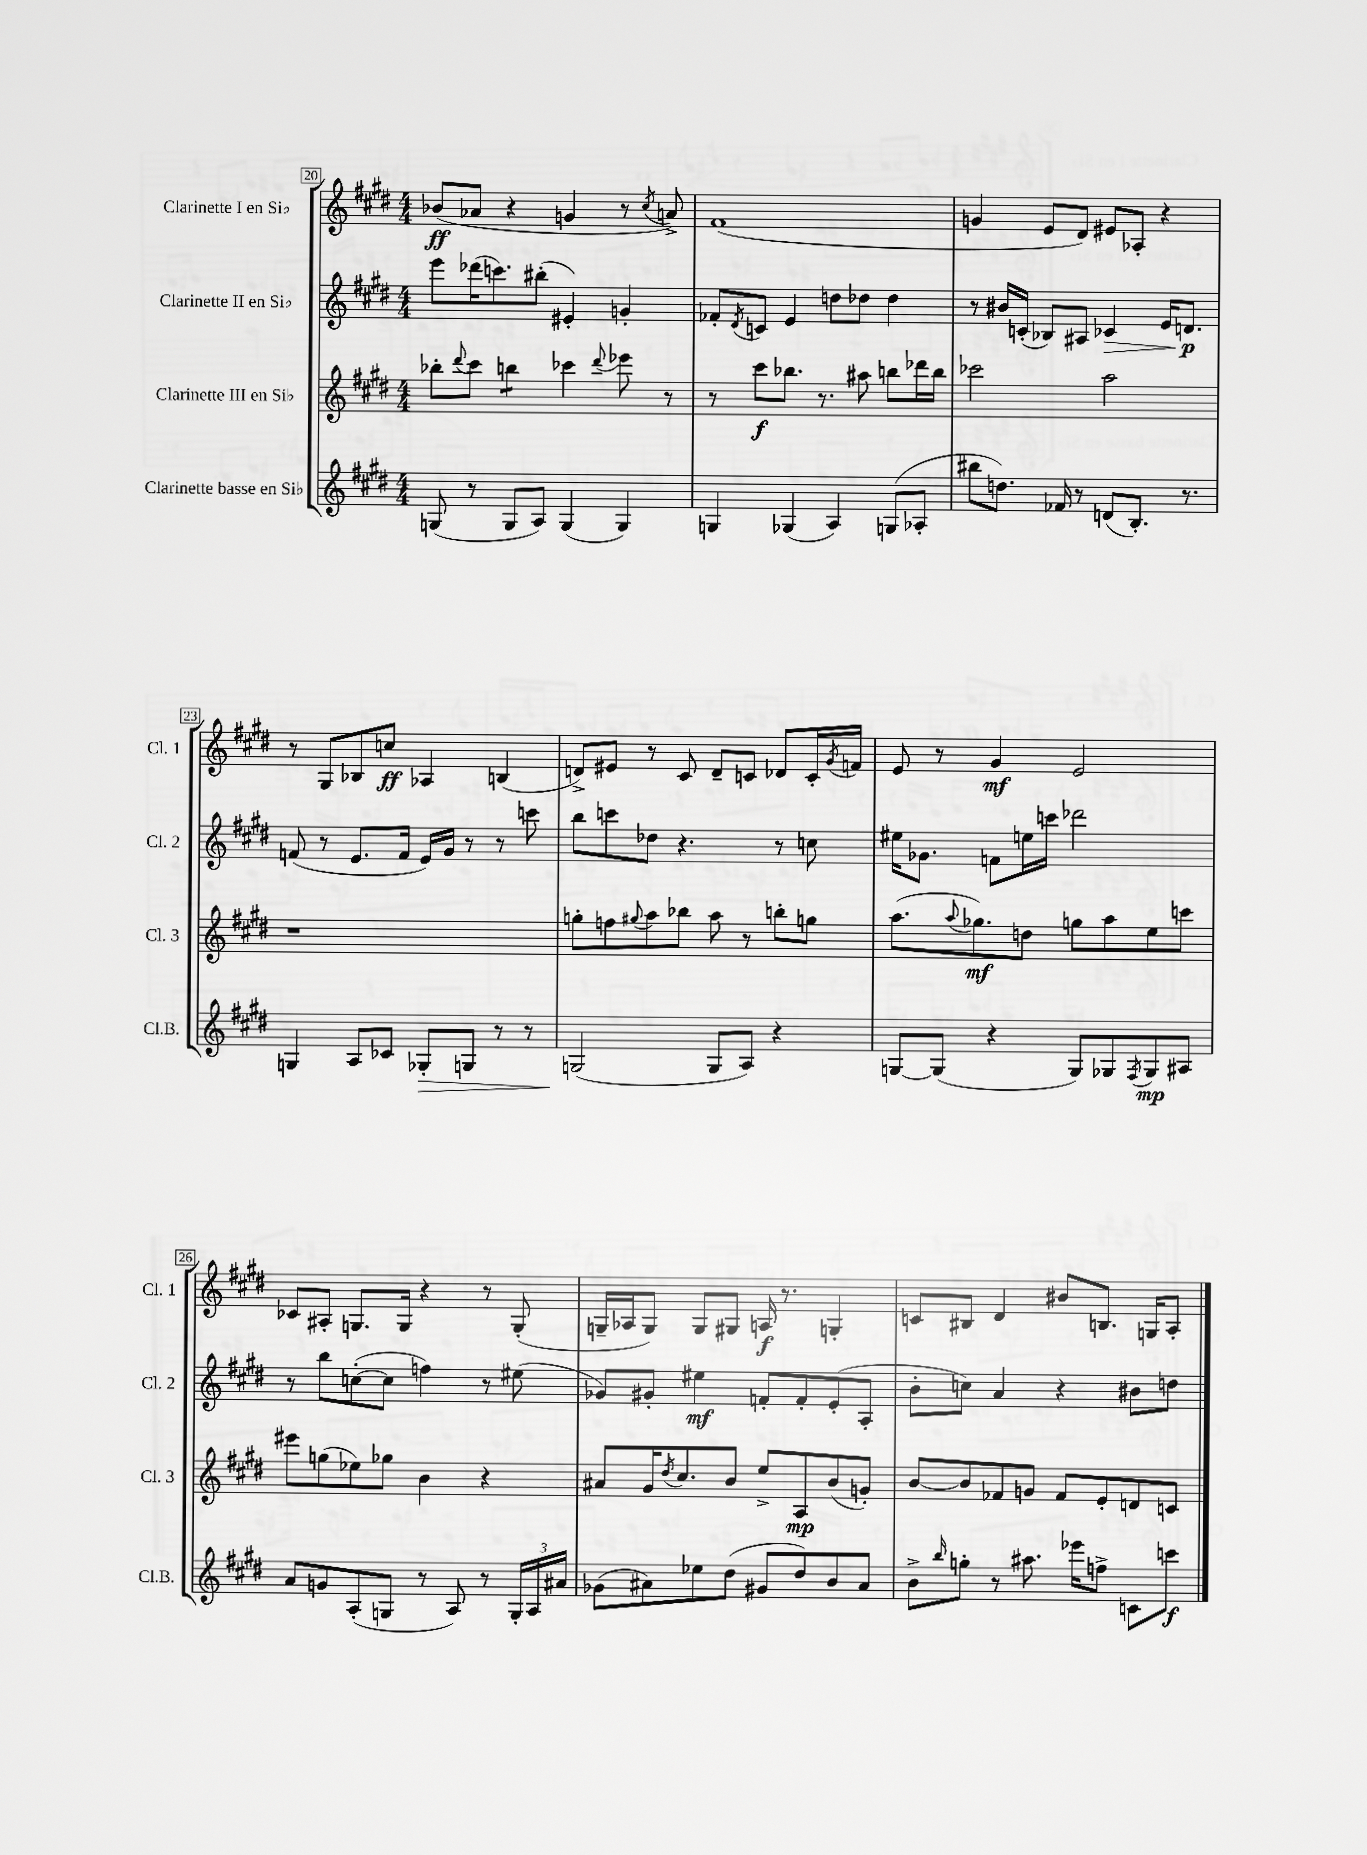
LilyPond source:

<<
\new StaffGroup <<
\new Staff = "s0" \with { instrumentName = "Clarinette I en Sib" shortInstrumentName = "Cl. 1" } {
    \clef treble \key e \major \numericTimeSignature \time 4/4
    bes'8\ff( aes'8 r4 g'4 r8 \acciaccatura { cis''8 } a'8->) |
    fis'1( |
    g'4 e'8 dis'8) eis'8 aes8-. r4 |
    r8 gis8 bes8 c''8\ff aes4 b4( |
    d'8->) eis'8 r8 cis'8 d'8-- c'8 des'8 c'16-. \acciaccatura { gis'8 } f'16 |
    e'8 r8 gis'4\mf e'2 |
    ces'8 ais8-. g8. g16 r4 r8 g8-.( |
    g16-- aes16 g8) g8 gis8 a16\f r8. g4-. |
    c'8 bis8 dis'4 bis'8 b8. g16 a8-. \bar "|." |
}
\new Staff = "s1" \with { instrumentName = "Clarinette II en Sib" shortInstrumentName = "Cl. 2" } {
    \clef treble \key e \major \numericTimeSignature \time 4/4
    e'''8 des'''16( c'''8.) bis''8-.( eis'4-.) g'4-. |
    fes'8-. \acciaccatura { dis'8 } c'8 e'4 d''8 des''8 des''4 |
    r8 bis'16 c'16-.( bes8) ais8 ces'4\> e'16 d'8.\p\! |
    f'8( r8 e'8. f'16 e'16) gis'16 r8 r8 c'''8 |
    b''8 c'''8 des''8 r4. r8 c''8 |
    eis''16 ges'8. f'8 e''16 c'''16 des'''2 |
    r8 b''8 c''8~-.( c''8 f''4) r8 eis''8( |
    ges'8) gis'8-. eis''4\mf f'8-. f'8-. e'8-.( a8-. |
    b'8-. c''8) a'4 r4 bis'8 d''8 \bar "|." |
}
\new Staff = "s2" \with { instrumentName = "Clarinette III en Sib" shortInstrumentName = "Cl. 3" } {
    \clef treble \key e \major \numericTimeSignature \time 4/4
    bes''8-. \appoggiatura { dis'''8 } cis'''8 b''4:8 ces'''4 \appoggiatura { dis'''8 } ees'''8 r8 |
    r8 cis'''8\f bes''8. r8. ais''8 b''8 des'''16 b''16 |
    ces'''2 a''2 |
    r1 |
    g''8-. f''8 \appoggiatura { gis''8 } a''8 bes''8 a''8 r8 b''8-. g''8 |
    a''8.( \appoggiatura { a''8 } ges''8.\mf) d''8 g''8 a''8 e''8 c'''8 |
    eis'''8 g''8( ees''8) ges''8 b'4 r4 |
    ais'8 gis'16 \acciaccatura { dis''8 } cis''8. b'8 e''8-> a8\mp b'8( g'8-.) |
    b'8~ b'8 fes'8 g'8 fes'8 e'8-. d'8 c'8 \bar "|." |
}
\new Staff = "s3" \with { instrumentName = "Clarinette basse en Sib" shortInstrumentName = "Cl.B." } {
    \clef treble \key e \major \numericTimeSignature \time 4/4
    g8( r8 g8 a8) g4( g4) |
    g4 ges4( a4) g8( aes8-. |
    bis''8 d''8.) fes'16 r8 d'8( b8.-.) r8. |
    g4 a8 ces'8 ges8-.\> g8 r8 r8 |
    g2\!( g8 a8) r4 |
    g8~ g8( r4 g8) ges8 \acciaccatura { fis8 } ges8\mp ais8 |
    a'8 g'8 a8-.( g8 r8 a8) r8 \tuplet 3/2 { g16-. a16 ais'16 } |
    ges'8( ais'8) ees''8 dis''8( gis'8 dis''8) b'8 ais'8 |
    b'8-> \grace { b''16 } g''8-. r8 ais''8. ees'''16 f''8-> c'8 c'''8\f \bar "|." |
}
>>
>>
\layout { \context { \Score currentBarNumber = #20 \override BarNumber.stencil = #(make-stencil-boxer 0.1 0.3 ly:text-interface::print) } }
